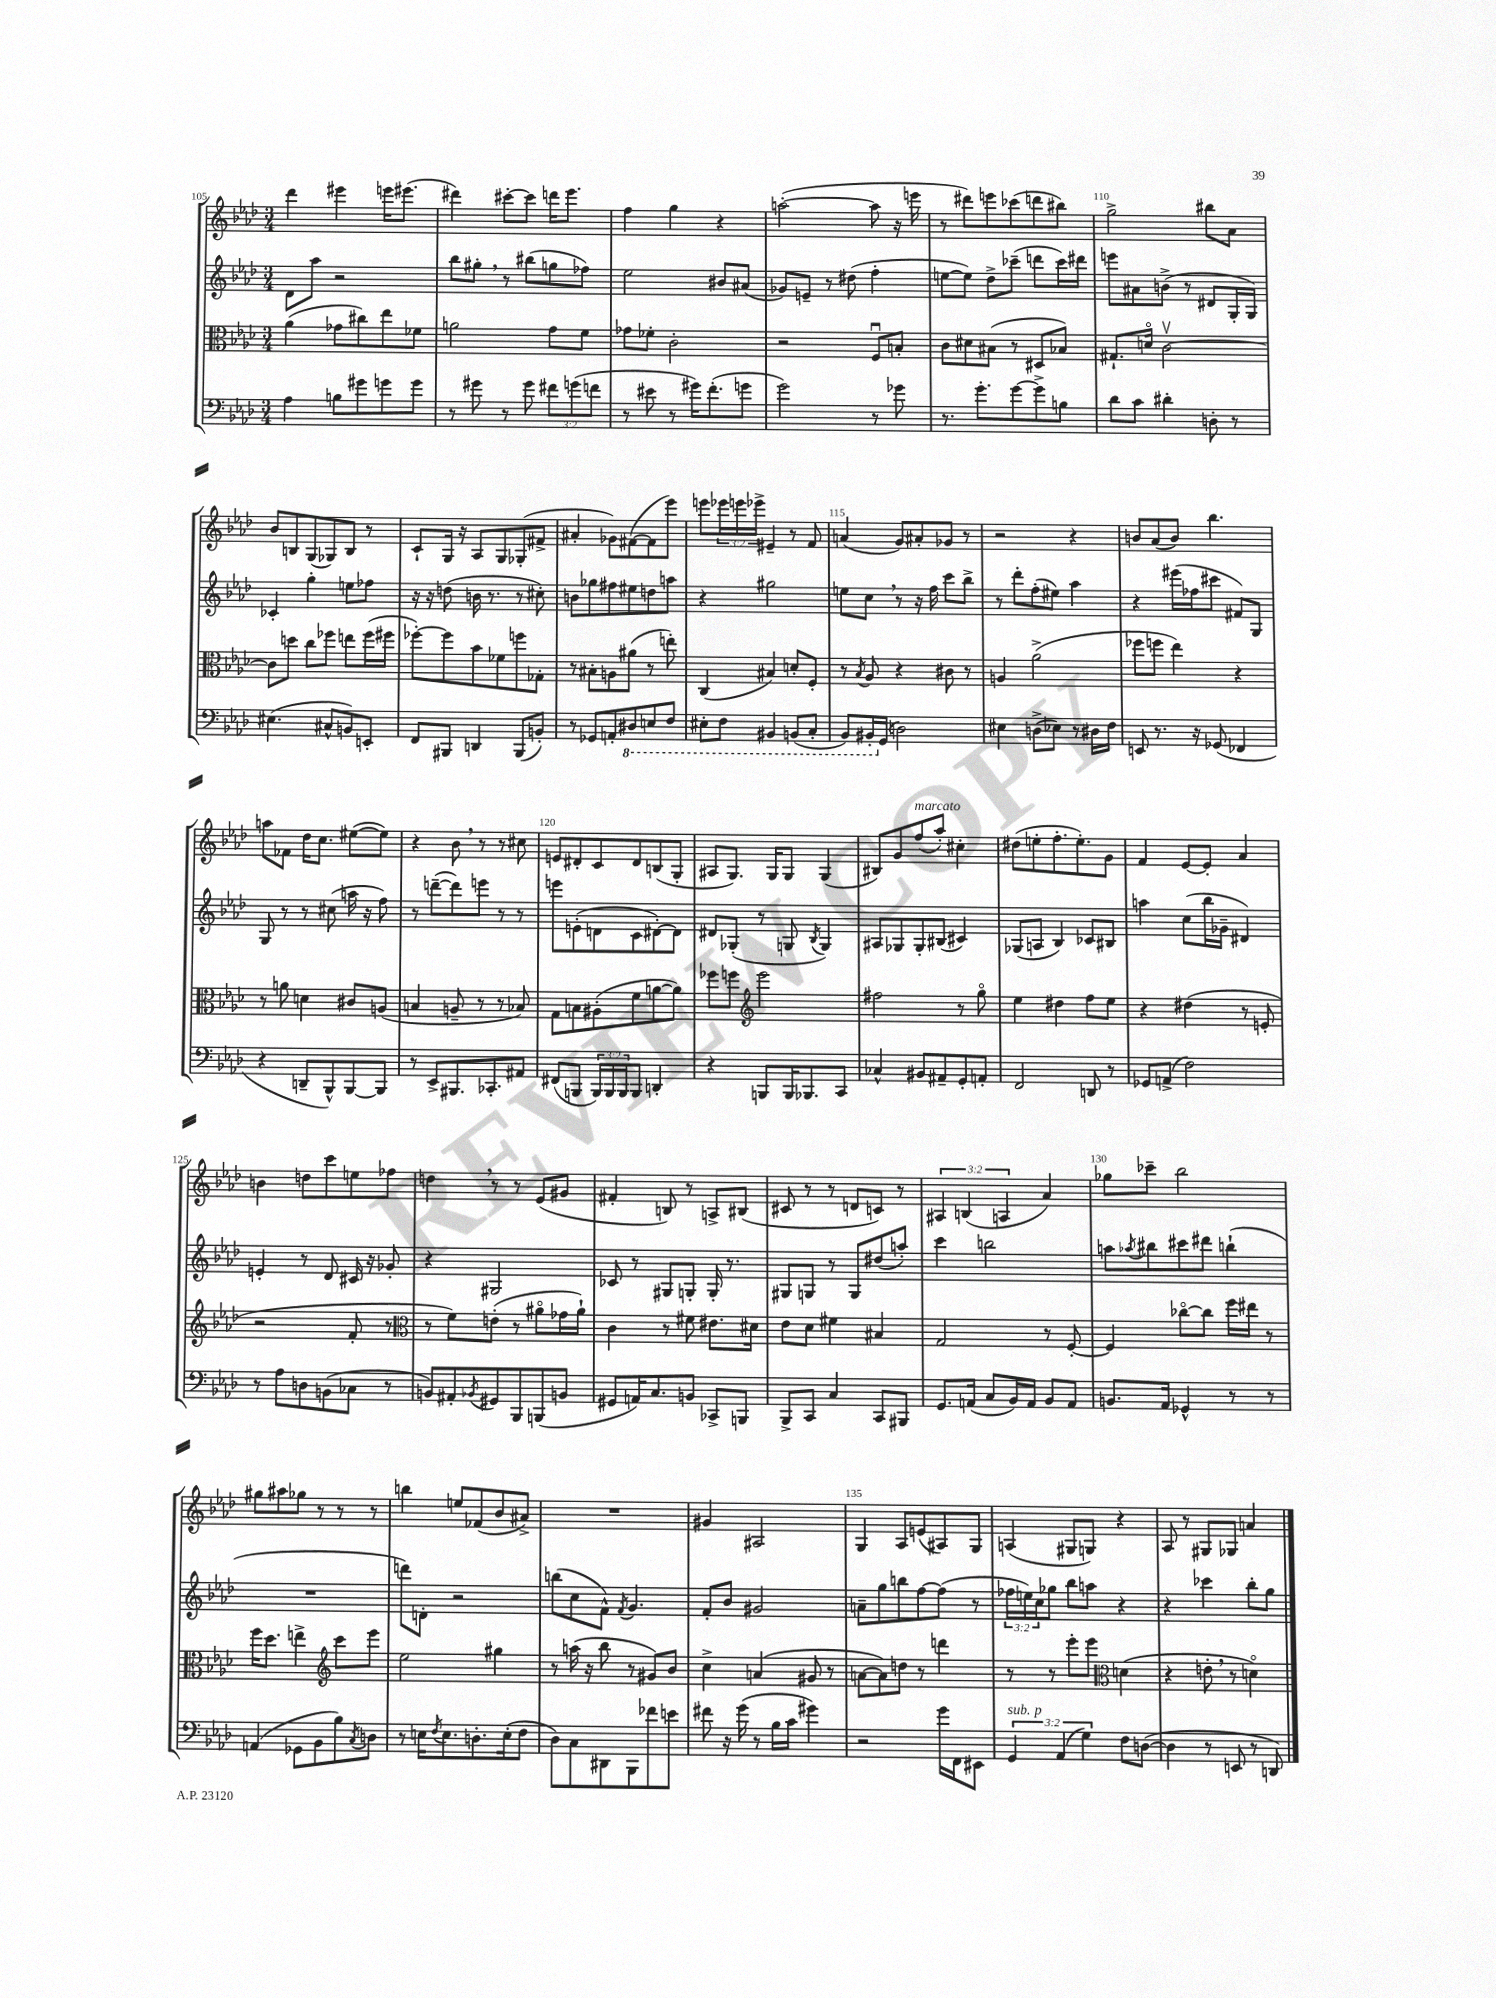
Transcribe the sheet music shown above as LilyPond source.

<<
\new StaffGroup <<
\new Staff = "s0" {
    \clef treble \key aes \major \numericTimeSignature \time 3/4 \override Staff.TupletNumber.text = #tuplet-number::calc-fraction-text
    des'''4 eis'''4 e'''16 eis'''8.( |
    dis'''4) cis'''8~-. cis'''8 d'''16 ees'''8. |
    f''4 g''4 r4 |
    a''2~-.( a''8 r16 e'''16 |
    r8 dis'''8) e'''8 ces'''8( d'''8 bis''8) |
    g''2-> bis''8 aes'8 |
    bes'8 b8 g8( ges8) b8 r8 |
    c'8-! g16 r16 aes8 g8 ges8-.( fis'8-> |
    ais'4-. ges'8) fis'8~( fis'8 ees'''8) |
    e'''8 \tuplet 3/2 { ees'''16 e'''16 ees'''16-> } eis'4-- r8 f'8 |
    a'4( g'8) ais'8-. ges'8 r8 |
    r2 r4 |
    b'8 aes'8( b'8) bes''4. |
    a''8 fes'8 des''16 c''8. eis''8~( eis''8) |
    r4 bes'8 \breathe r8 r8 cis''8 |
    e'8 dis'8-. c'8 dis'8 b8( g8-. |
    ais8 g8.) g16 g8 g4( |
    bis8) g'8 f''8^\markup { \italic "marcato" }( aes''8-.) cis''4-. |
    dis''8( e''8-. f''8.-. e''8.-.) g'8 |
    f'4 ees'8~ ees'8-. aes'4 |
    b'4 d''8 c'''8 e''8 fes''8 |
    d''4 \breathe r8 r8 ees'8( gis'8 |
    fis'4-. b8) r8 a8-> bis8( |
    cis'8 r8 r8 d'8 c'8) r8 |
    \tuplet 3/2 { ais4 b4( a4 } aes'4) |
    ges''8 ces'''8-- bes''2 |
    gis''8 ais''8 ges''8 r8 r8 r8 |
    b''4 e''8 fes'8( bes'8 ais'8->) |
    R2. |
    gis'4 ais2 |
    g4 aes8 e'8( ais8) g8 |
    a4( gis8 g8) r4 |
    aes8 r8 gis8 ges8 a'4 \bar "|." |
}
\new Staff = "s1" {
    \clef treble \key aes \major \numericTimeSignature \time 3/4 \override Staff.TupletNumber.text = #tuplet-number::calc-fraction-text
    des'8 aes''8 r2 |
    bes''8 gis''8-. \breathe r8 bis''8( g''8 fes''8) |
    ees''2 bis'8 ais'8( |
    ges'8) e'8-- r8 dis''8( f''4-. |
    e''8~ e''8) des''8-> ces'''8--( d'''8 ces'''16) dis'''16 |
    e'''8 ais'8 b'8->( r8 dis'8 g16-. g16) |
    ces'4-. g''4-. e''8 fes''8 |
    r16 r16 d''8( b'16 r8. r8 cis''8-.) |
    b'8 ges''8 fis''8 eis''8 d''8 a''8 |
    r4 gis''2 |
    e''8 c''8 \breathe r8 r16 f''16 c'''8 bes''8-> |
    r8 des'''8-. f''8-.( eis''8) aes''4 |
    r4 eis'''16( fes''16 cis'''8 fis'8) g8 |
    g8 r8 r8 cis''8( a''16 r16 f''8) |
    r8 d'''8~--( d'''8) e'''8 r8 r8 |
    e'''8 e'8-.( d'8 c'8 dis'8~-.) dis'8 |
    dis'8 ges8-.( r8 g8 \acciaccatura { bes8 } g4) |
    ais8 ges8 ges8-. bis8( cis'4) |
    ges8( a8 bes4) ces'8 bis8 |
    a''4 c''8( bes''16 ges'16-- dis'4) |
    e'4-. r8 des'8 cis'16 r16 ges'8-. |
    r4 gis2 |
    ces'8 r8 gis8 g8-. g16-. r8. |
    gis8 g8 r8 g8 dis''8( a''8-.) |
    c'''4 b''2 |
    a''8 \acciaccatura { aes''8 } bis''8 cis'''8 dis'''8 b''4-!( |
    R2. |
    d'''8) d'8-. r2 |
    b''8( c''8 f'8-^) \acciaccatura { f'8 } g'4. |
    f'8-. bes'8 gis'2 |
    a'8-- g''8 b''8 f''8~ f''8( r8 |
    \tuplet 3/2 { fes''16 e''16) c''16 } ges''8 bes''8 a''8 r4 |
    r4 ces'''4 bes''8-. g''8 \bar "|." |
}
\new Staff = "s2" {
    \clef alto \key aes \major \numericTimeSignature \time 3/4
    aes'4( ges'8 cis''8) ees''8 fes'8 |
    a'2 g'8 f'8 |
    ges'8 fes'8-. c'2-. |
    r2 f8\downbow b8-. |
    c'8 dis'8 bis8( r8 dis8 bes8) |
    gis8.-! d'16\flageolet c'2~\upbow |
    c'8 d''8 c''8 fes''8 e''8 fes''16( fis''16 |
    fes''8~-.) fes''8 bes'8 fes'8 f''8 ges8-. |
    r8 bis8-. a8 ais'8( r8 e''8-.) |
    c4( bis4) d'8-. f8-. |
    r8 \acciaccatura { bes8 } aes8 r4 cis'8 r8 |
    a4 aes'2->( |
    fes''8 f''8 ees''4) r4 |
    r8 a'8 d'4 cis'8 a8( |
    b4 a8-- r8 r8 bes8) |
    g8 b8 ais8-.( f'8 a'8~ a'8) |
    fes''8 f''8 \clef treble ees'''2 |
    fis''2 r8 g''8\flageolet |
    ees''4 dis''4 f''8 ees''8 |
    r4 dis''4( r8 e'8-. |
    r2 f'8-. r8 |
    \clef alto r8 f'8) e'8-.( r8 ais'8\flageolet ges'16 ais'16-!) |
    c'4 r8 fis'8 eis'8. dis'16 |
    ees'8 des'8 fis'4 bis4 |
    g2 r8 f8~-. |
    f4 ces''8~\flageolet ces''8 f''16 eis''16 r8 |
    f''16 des''8. e''4-> \clef treble c'''8 ees'''8 |
    ees''2 gis''4 |
    r8 a''16( r16 bes''8 r8 gis'8) bes'8 |
    c''4-> a'4( gis'8 r8 |
    a'8~ a'8) d''8 r8 d'''4 |
    r8 r8 ees'''8-. ees'''8 \clef alto d'4( |
    r4 e'8-. \breathe r8 d'4\flageolet) \bar "|." |
}
\new Staff = "s3" {
    \clef bass \key aes \major \numericTimeSignature \time 3/4 \override Staff.TupletNumber.text = #tuplet-number::calc-fraction-text
    aes4 b8 gis'8 g'8 g'8 |
    r8 gis'8 r8 gis'8 \tuplet 3/2 { fis'8 g'8( f'8 } |
    r8 eis'8 r8 gis'16) f'8.-.( g'8 |
    g'2) r8 ges'8 |
    r8. g'8.-. g'8~ g'8-> b8 |
    des'8 c'8 dis'4-. d8-. r8 |
    eis4.( cis8-^ b,8) e,8-. |
    f,8 bis,,8 d,4 bis,,8( b,8-.) |
    r8 ges,8 a,8-. \ottava #-1 dis,8 e,8 f,8 |
    eis,8-. f,8 bis,,4 b,,8( c,8-. |
    bes,,8) bis,,16-. \ottava #0 g,16( d2) |
    eis4 d8->( ees8) r8 dis16 f16 |
    e,8 r8. r16 ges,8( fes,4 |
    r4 d,8-- bes,,8-^) bes,,8~ bes,,8 |
    r8 ees,8-> bis,,8. ces,8.-. ais,8 |
    fis,8( b,,8 \tuplet 3/2 { b,,16) b,,16 b,,16 } b,,8 d,4-. |
    r4 b,,8 b,,16 bes,,8. c,8 |
    ces4-^ bis,8 ais,8-- g,8-. a,8-. |
    f,2 d,8 r8 |
    ges,8 a,8->( f2) |
    r8 aes8 d8 b,8( ces8 r8 |
    b,8) ais,8-. \acciaccatura { bes,8 } gis,8 bes,,8 b,,8( b,8 |
    gis,8 a,16) c8. b,8 ces,8-> b,,8 |
    bes,,8-> c,8 c4 c,8 bis,,8 |
    g,8. a,16( c8 bes,16) a,16 bes,8 a,8 |
    b,8. aes,16 ges,4-^ r8 r8 |
    a,4( ges,8 bes,8 bes8) \acciaccatura { c8 } d8 |
    r8 e16 \acciaccatura { f8 } e8. d8.-. e16-.( f8 |
    des8) c8 dis,8 bes,,8 fes'8 e'8 |
    fis'8 r16 g'16( r8 bes16 c'16 gis'4) |
    r2 g'16 f,16 eis,8 |
    \tuplet 3/2 { g,4^\markup { \italic "sub. p" } aes,4( g4) } f8 d8~( |
    d4 r8 e,8 r8 d,8) \bar "|." |
}
>>
>>
\layout { \context { \Score currentBarNumber = #105 \override BarNumber.break-visibility = ##(#f #t #t) barNumberVisibility = #(every-nth-bar-number-visible 5) } }
